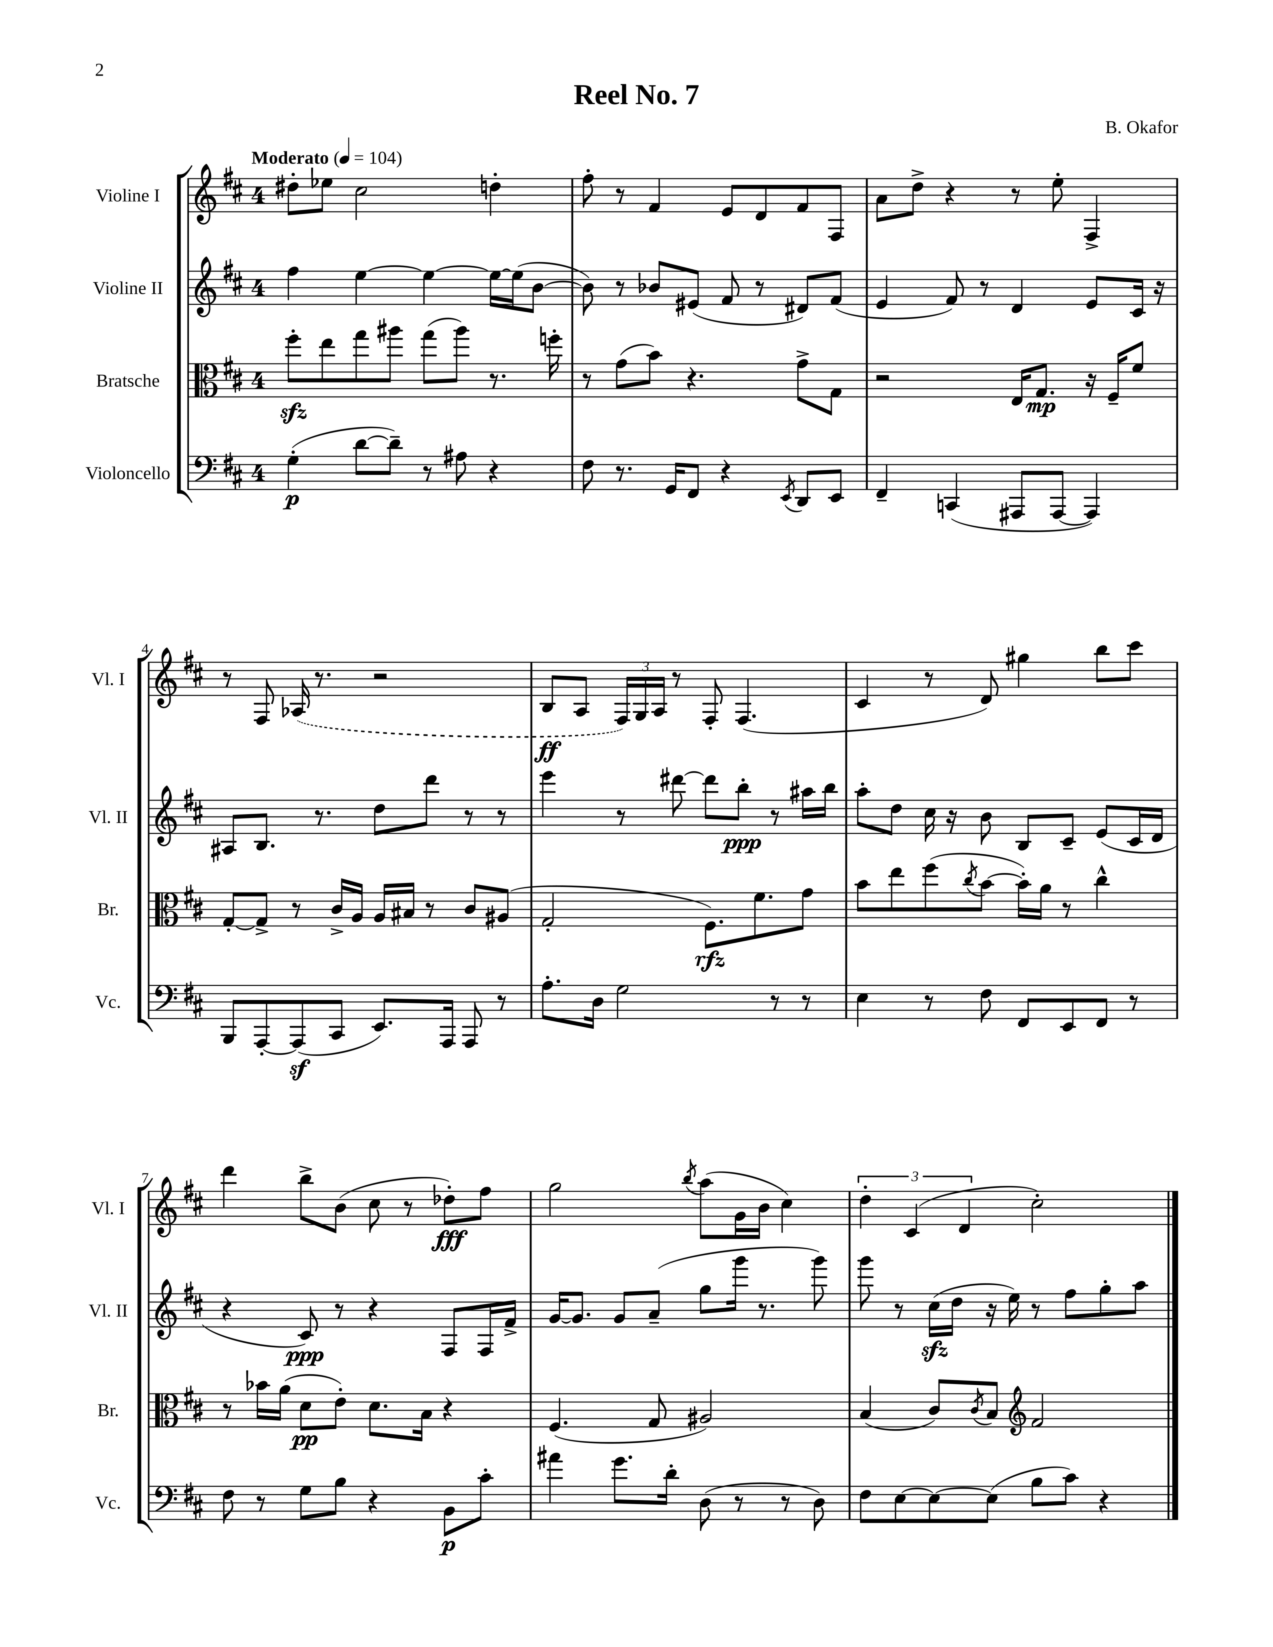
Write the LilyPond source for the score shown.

\header { title = "Reel No. 7" composer = "B. Okafor" }
<<
\new StaffGroup <<
\new Staff = "s0" \with { instrumentName = "Violine I" shortInstrumentName = "Vl. I" } {
    \clef treble \key d \major \once \override Staff.TimeSignature.style = #'single-digit \time 4/4 \tempo "Moderato" 4 = 104
    dis''8-. ees''8 cis''2 d''4-. |
    fis''8-. r8 fis'4 e'8 d'8 fis'8 fis8 |
    a'8 d''8-> r4 r8 e''8-. fis4-> |
    r8 fis8 \once \slurDashed aes16( r8. r2 |
    b8\ff a8 \tuplet 3/2 { fis16) g16 a16 } r8 fis8-. fis4.( |
    cis'4 r8 d'8) gis''4 b''8 cis'''8 |
    d'''4 b''8-> b'8( cis''8 r8 des''8-.\fff) fis''8 |
    g''2 \acciaccatura { b''8 } a''8( g'16 b'16 cis''4) |
    \tuplet 3/2 { d''4-. cis'4( d'4 } cis''2-.) \bar "|." |
}
\new Staff = "s1" \with { instrumentName = "Violine II" shortInstrumentName = "Vl. II" } {
    \clef treble \key d \major \once \override Staff.TimeSignature.style = #'single-digit \time 4/4
    fis''4 e''4~ e''4~ e''16~ e''16( b'8~ |
    b'8) r8 bes'8 eis'8( fis'8 r8 dis'8) fis'8( |
    e'4 fis'8) r8 d'4 e'8 cis'16 r16 |
    ais8 b8. r8. d''8 d'''8 r8 r8 |
    e'''4 r8 dis'''8~ dis'''8 b''8-.\ppp r8 ais''16 b''16 |
    a''8-. d''8 cis''16 r16 b'8 b8 cis'8-- e'8( cis'16 d'16 |
    r4 cis'8\ppp) r8 r4 fis8 fis16 fis'16-> |
    g'16~ g'8. g'8 a'8--( g''8 g'''16 r8. g'''8) |
    g'''8 r8 cis''16\sfz( d''16 r16 e''16) r8 fis''8 g''8-. a''8 \bar "|." |
}
\new Staff = "s2" \with { instrumentName = "Bratsche" shortInstrumentName = "Br." } {
    \clef alto \key d \major \once \override Staff.TimeSignature.style = #'single-digit \time 4/4
    fis''8-.\sfz e''8 g''8 ais''8 g''8( ais''8) r8. f''16-. |
    r8 g'8( b'8) r4. g'8-> g8 |
    r2 e16 g8.\mp r16 fis16-- fis'8 |
    g8~-. g8-> r8 cis'16-> a16 a16 bis16 r8 cis'8 ais8( |
    g2-. fis8.\rfz) fis'8. g'8 |
    b'8 e''8 fis''8( \acciaccatura { cis''8 } b'8~ b'16-.) a'16 r8 cis''4-^ |
    r8 bes'16 a'16( d'8\pp e'8-.) d'8. b16 r4 |
    fis4.( g8 ais2) |
    b4( cis'8) \acciaccatura { cis'8 } b8 \clef treble fis'2 \bar "|." |
}
\new Staff = "s3" \with { instrumentName = "Violoncello" shortInstrumentName = "Vc." } {
    \clef bass \key d \major \once \override Staff.TimeSignature.style = #'single-digit \time 4/4
    g4-.\p( d'8~ d'8--) r8 ais8 r4 |
    fis8 r8. g,16 fis,8 r4 \acciaccatura { e,8 } d,8 e,8 |
    fis,4-- c,4( ais,,8 ais,,8~ ais,,4) |
    b,,8 a,,8~-. a,,8\sf( cis,8 e,8.) a,,16 a,,8 r8 |
    a8.-. d16 g2 r8 r8 |
    e4 r8 fis8 fis,8 e,8 fis,8 r8 |
    fis8 r8 g8 b8 r4 b,8\p cis'8-. |
    ais'4 g'8. d'16-. d8( r8 r8 d8) |
    fis8 e8~ e8~ e8( b8 cis'8) r4 \bar "|." |
}
>>
>>
